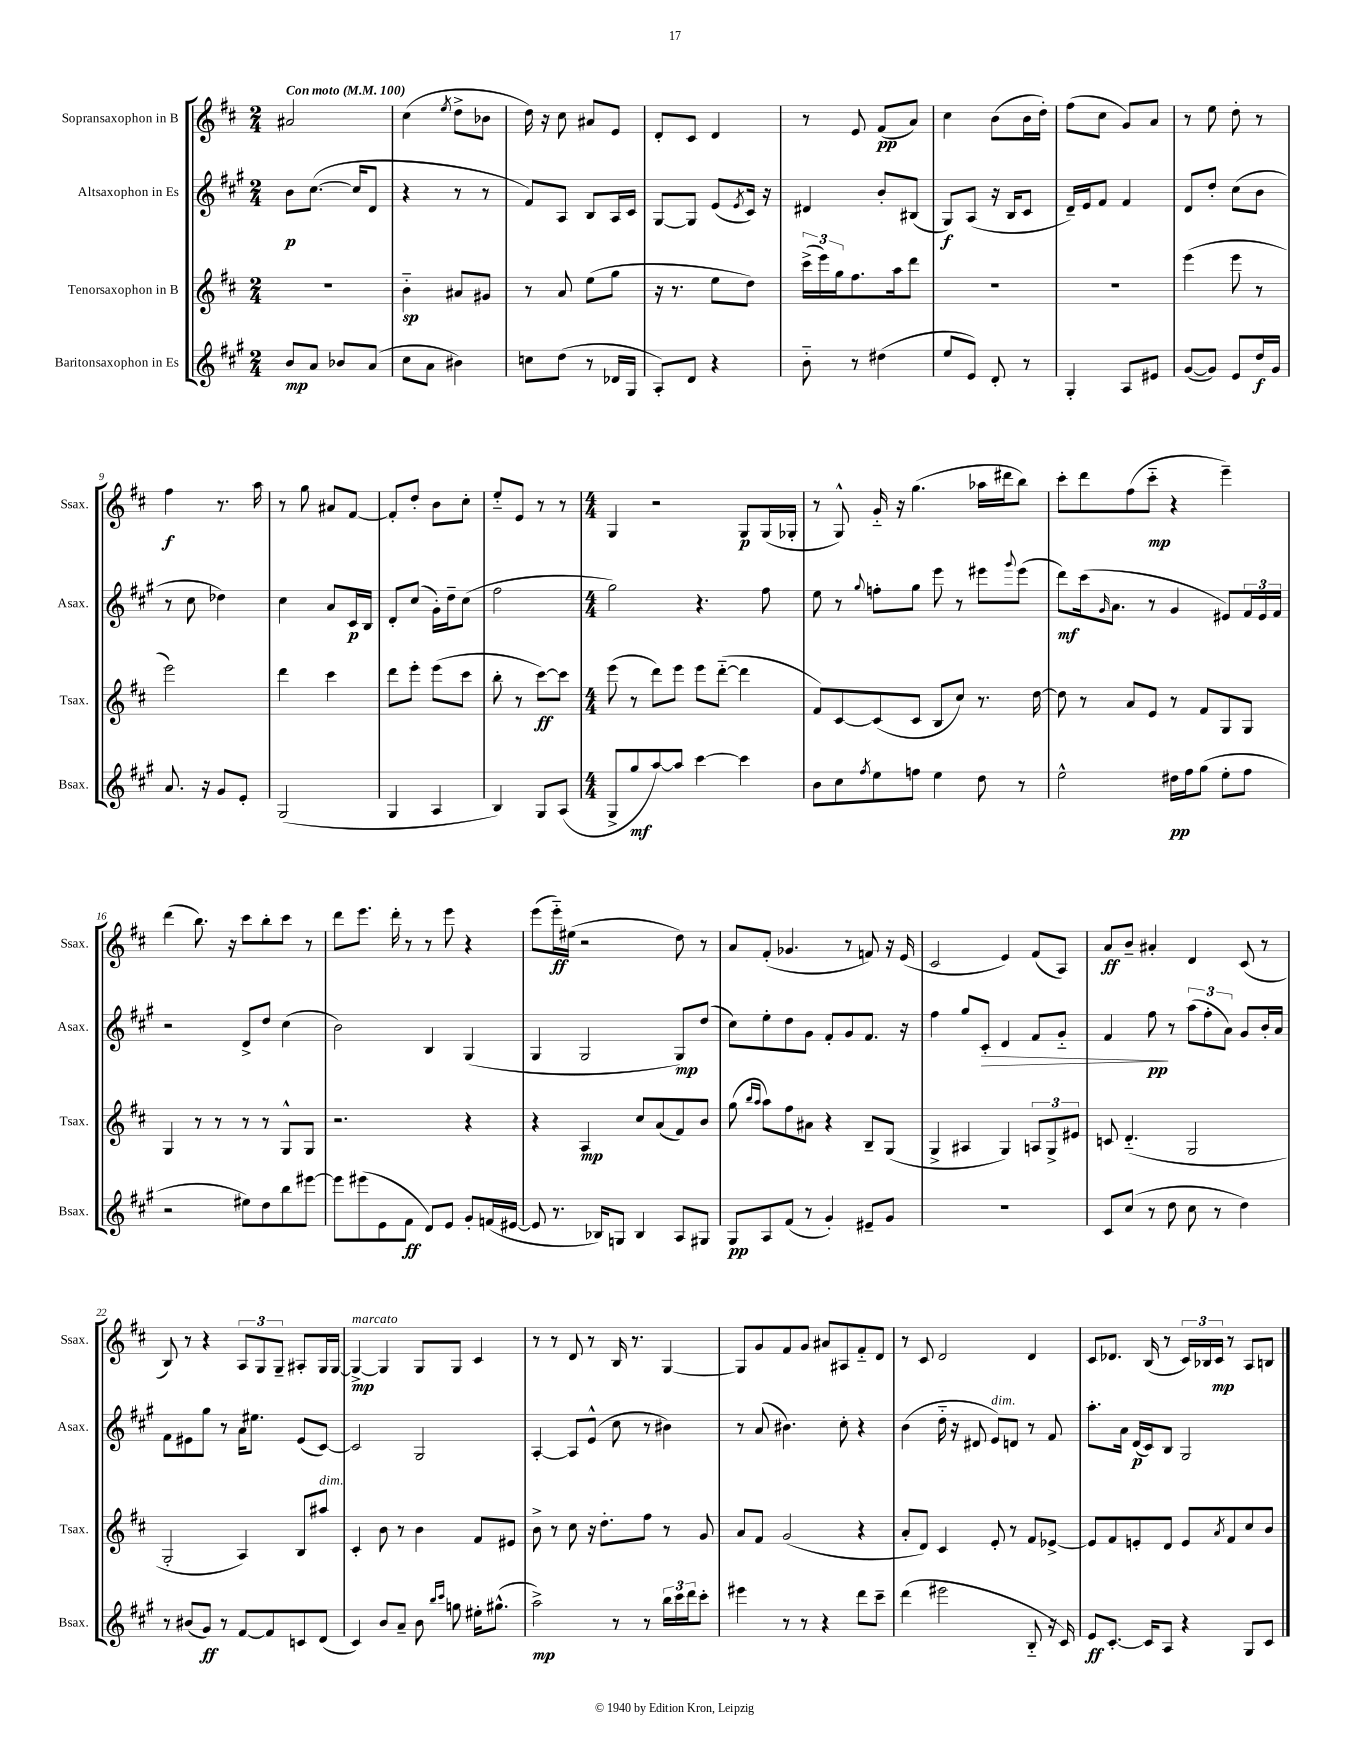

**kern	**kern	**kern	**kern
*staff4	*staff3	*staff2	*staff1
*clefG2	*clefG2	*clefG2	*clefG2
*k[f#c#g#]	*k[f#c#]	*k[f#c#g#]	*k[f#c#]
*M2/4	*M2/4	*M2/4	*M2/4
*MM100	*MM100	*MM100	*MM100
8b	2r	8b	2a#
8a	.	([8.cc#	.
8b-	.	.	.
.	.	16cc#]	.
(8a	.	8d	.
=	=	=	=
8cc#	4b'~	4r	(4cc#
8a	.	.	.
.	.	.	8qee
4b#)	8a#	8r	8dd^
.	8g#	8r	8b-
=	=	=	=
8cc	8r	8f#)	16dd)
.	.	.	16r
(8dd	8a	8A	8cc#
8r	(8ee	8B	8a#
16d-	8gg	16A	8e
16G#	.	16c#	.
=	=	=	=
8A')	16r	[8G#	8d'
.	8.r	.	.
8d	.	8G#]	8c#
4r	8ee	(8e	4d
.	.	8qe	.
.	8dd)	16c#)	.
.	.	16r	.
=	=	=	=
8b'~	(24ccc#^	4d#	8r
.	24eee)	.	.
.	24gg	.	.
8r	8.ff#	.	8e
(4dd#	.	8b'	(8f#
.	16aa	.	.
.	8ddd	(8B#	8a)
=	=	=	=
8ee	2r	8G#)	4cc#
8e)	.	(8A	.
8d'	.	16r	(8b
.	.	16B	.
8r	.	8c#	16b
.	.	.	16dd')
=	=	=	=
4G#'	2r	16d~)	(8ff#
.	.	16e	.
.	.	8f#	8cc#
8A	.	4f#	8g)
8e#	.	.	8a
=	=	=	=
([8g#	(4eee	8d	8r
8g#])	.	8dd'	8ee
8e	8eee	(8cc#	8dd'
16dd	8r	8b	8r
16g#	.	.	.
=	=	=	=
8.a	2eee)	8r	4ff#
.	.	8cc#	.
16r	.	.	.
8g#	.	4dd-)	8.r
8e'	.	.	.
.	.	.	16aa
=	=	=	=
(2G#	4ddd	4cc#	8r
.	.	.	8gg
.	4ccc#	8a	8a#
.	.	16c#	[8f#
.	.	16B	.
=	=	=	=
4G#	8ddd	8d'	8f#']
.	8eee'	(8cc#	8dd'
4A	(8eee	16g#')	8b
.	.	16dd~	.
.	8ccc#	(8cc#	8cc#'
=	=	=	=
4B)	8bb'	2ff#	8ee'~
.	8r	.	8e
8G#	[8ccc#)	.	8r
(8A	8ccc#]	.	8r
=	=	=	=
*M4/4	*M4/4	*M4/4	*M4/4
8G#^	(8eee	2gg#)	4G
8gg#	8r	.	.
[8aa)	8ddd)	.	2r
8aa]	8eee	.	.
[4ccc#	8eee	4.r	.
.	([8ddd'~	.	.
4ccc#]	4ddd]	.	8G
.	.	8ff#	(16G
.	.	.	16G-'
=	=	=	=
8b	8f#)	8ee	8r
8cc#	[8c#	8r	8G^^)
8qff#	.	8qqgg#	.
8ee	(8c#]	8ff'	16g'~
.	.	.	16r
8ff	8c#	8gg#	(4.gg
4ee	8B	8eee	.
.	8cc#)	8r	.
8dd	8.r	8eee#	16aa-
.	.	.	16ddd#
.	.	8qqggg#	.
8r	.	(8eee#	8bb)
.	[16dd	.	.
=	=	=	=
2ee^^	8dd]	8ddd)	8ccc#'
.	8r	(16ccc#	8ddd
.	.	16qqg#	.
.	.	8.a	.
.	8a	.	(8ff#
.	8e	8r	8ccc#'~
16dd#	8r	4g#	4r
16ff#	.	.	.
(8gg#	8f#	.	.
8ee'	8G	8e#)	4eee~)
8ff#	8G	24f#	.
.	.	24e#	.
.	.	24f#	.
=	=	=	=
2r	4G	2r	(4ddd
.	8r	.	8.bb)
.	8r	.	.
.	.	.	16r
8ee#)	8r	8d^	8ccc#
8dd	8r	8dd	8bb'
8bb	8G^^	(4cc#	8ccc#
[8eee#	8G	.	8r
=	=	=	=
8eee#]	2.r	2b)	8ddd
(8eee#	.	.	8.eee
8e	.	.	.
.	.	.	16ddd'
8f#	.	.	8r
8d)	.	4B	8r
8e	.	.	8eee
8g#'	4r	(4G#	4r
(16f	.	.	.
[16e#	.	.	.
=	=	=	=
8e#]	4r	4G#	(8eee
8.r	.	.	16eee'~)
.	.	.	(16ee#
.	4A	2G#	2r
16B-)	.	.	.
8G	.	.	.
4B-	8cc#	.	.
.	(8a	.	.
8A	8f#)	8G#)	8dd)
8G#	8b	(8dd	8r
=	=	=	=
8G#	(8gg	8cc#)	8a
.	16qqbb	.	.
.	16qqaa	.	.
8A	8aa)	8ee'	(8f#'
(8f#	8ff#	8dd	4.g-
8r	8a#	8g#	.
4g#')	4r	8f#'	.
.	.	8g#	8r
8e#~	8B~	8.f#	8f)
8g#	(8G	.	16r
.	.	16r	(16e
=	=	=	=
1r	4G^	4ff#	2c#
.	4A#	8gg#	.
.	.	8c#'	.
.	4G)	4d	4e)
.	12A	8f#	(8f#
.	12G^	.	.
.	.	8g#'~	8A)
.	12e#	.	.
=	=	=	=
8c#	8c	4f#	8a
(8cc#	(4.d'~	.	8b~
8r	.	8ff#	4a#'
8dd	.	8r	.
8cc#	2G	(12aa	4d
.	.	12ff#'	.
8r	.	.	.
.	.	12a)	.
4dd)	.	8g#	(8c#
.	.	16b'	8r
.	.	16a	.
=	=	=	=
8r	2G'	8f#	8B)
(8b#	.	8e#	8r
8g#)	.	8gg#	4r
8r	.	8r	.
[8f#	4A)	16a	12A
.	.	8.ee#	.
.	.	.	12G
8f#]	.	.	.
.	.	.	12G~
8c	8B	(8e#	8A#'
(8d	8aa#	[8c#)	16G
.	.	.	[16G
=	=	=	=
4c#)	4c#'	2c#]	4G^_
8b	8b	.	4G]
8a~	8r	.	.
8b	4b	2G#	8G
16qqbb	.	.	.
16qqccc#	.	.	.
8gg	.	.	8G
16ee#'	8f#	.	4c#
(8.gg#^^	.	.	.
.	8e#	.	.
=	=	=	=
2aa^)	8b^	[4A'	8r
.	8r	.	8r
.	8cc#	8A]	8d
.	16r	(8e^^	8r
.	8.dd'	.	.
8r	.	8cc#	16B
.	.	.	8.r
8r	8ff#	8r	.
24bb	8r	4b#)	[4G
24ccc#	.	.	.
24ddd	.	.	.
8ccc#'	8g	.	.
=	=	=	=
4eee#	8a	8r	8G]
.	8f#	(8a	8g
8r	(2g	4.b#)	8f#
8r	.	.	8g
4r	.	.	8a#
.	.	8cc#'	8A#
8ddd	4r	4r	8f#'~
8ccc#~	.	.	8d
=	=	=	=
(4ddd	8a'	(4b	8r
.	8d)	.	8c#
2eee#	4c#	16dd'~	2d
.	.	16r	.
.	.	8d#	.
.	8e'	8e)	.
.	8r	8d	.
8B'~	8f#	8r	4d
16r	[8e-^	8f#	.
16c#)	.	.	.
=	=	=	=
8e	8e-]	8.aa'	8c#
[8.c#'	8f#	.	8.d-
.	.	16a	.
.	8e'	(16d	.
16c#]	.	16c#)	(16B
8A	8d	8B	8r
4r	8e	2G#	24c#)
.	.	.	24B-
.	.	.	24c#
.	8qa	.	.
.	8f#	.	8r
8G#	8cc#	.	8A
8c#	8b	.	8B
==	==	==	==
*-	*-	*-	*-
